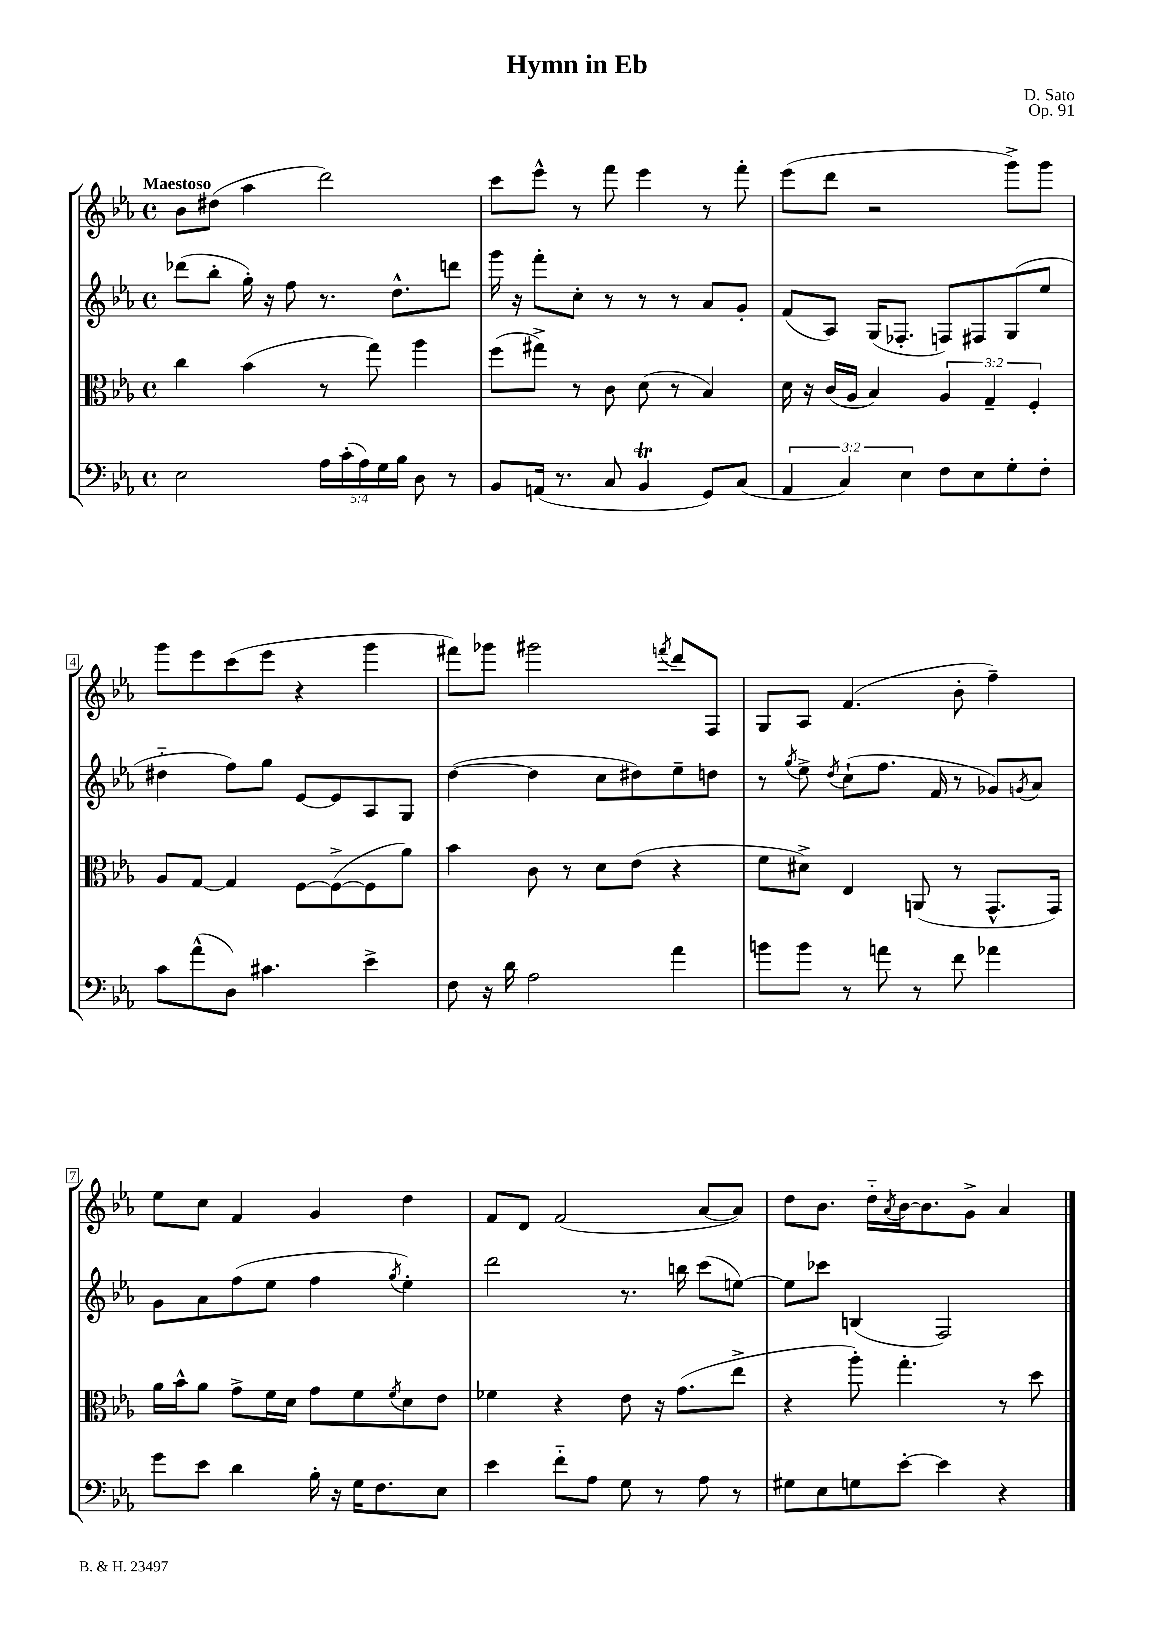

**kern	**kern	**kern	**kern
*part4	*part3	*part2	*part1
*staff4	*staff3	*staff2	*staff1
*clefF4	*clefC3	*clefG2	*clefG2
*k[b-e-a-]	*k[b-e-a-]	*k[b-e-a-]	*k[b-e-a-]
*M4/4	*M4/4	*M4/4	*M4/4
*met(c)	*met(c)	*met(c)	*met(c)
=1	=1	=1	=1
!	!	!	!LO:TX:a:B:t=Maestoso
2E-\	4cc\	(8ddd-X\L	8b-\L
.	.	8bb-'\J	(8dd#X\J
.	(4b-\	16gg'\)	4aa-\
.	.	16r	.
.	.	8ff\	.
20A-\LL	8r	8.r	2ddd\)
(20c'\	.	.	.
20A-\)	.	.	.
.	8gg\)	.	.
20G\	.	.	.
.	.	8.dd^^\L	.
20B-\JJ	.	.	.
8D\	4aa-\	.	.
8r	.	8dddn\J	.
=2	=2	=2	=2
8BB-/L	(8ff\L	16ggg\	8ccc\L
.	.	16r	.
(16AAn/Jk	8gg#X^\J)	8fff'\L	8eee-^^\J
8.r	.	.	.
.	8r	8cc'\J	8r
8C/	8c\	8r	8fff\
4BB-T/	(8d\	8r	4eee-\
.	8r	8r	.
8GG/L)	4B-/)	8a-/L	8r
(8C/J	.	8g'/J	8fff'\
=3	=3	=3	=3
6AA-/	16d\	(8f/L	(8eee-\L
.	16r	.	.
.	(16c/LL	8A-/J)	8ddd\J
6C/)	.	.	.
.	16A-/JJ	.	.
.	4B-/)	(16G/KL	2r
.	.	8.F-X'/J	.
6E-\	.	.	.
8F\L	6A-/	8Fn/L)	.
8E-\	.	8F#X/	.
.	6G~/	.	.
8G'\	.	(8G/	8ggg^\L)
.	6F'/	.	.
8F'\J	.	8ee-/J	8ggg\J
!!LO:LB:g=z
=4	=4	=4	=4
8c\L	8A-/L	4dd#X\	8ggg\L
(8a-^^\	[8G/J	.	8eee-\
8D\J)	4G/]	8ff\L)	(8ccc\
4.c#X\	.	8gg\J	8eee-\J
.	[8F\L	[8e-/L	4r
.	(8F^\_	8e-/]	.
4e-^\	8F\]	8A-/	4ggg\
.	8a-\J)	8G/J	.
=5	=5	=5	=5
8F\	4b-\	([4dd\	8fff#X\L)
16r	.	.	8ggg-X\J
16d\	.	.	.
2A-\	8c\	4dd\]	2ggg#X\
.	8r	.	.
.	8d\L	8cc\L	.
.	(8e-\J	8dd#X\)	.
.	.	.	8qfffn/
4a-\	4r	8ee-~\	8ddd/L
.	.	8ddn\J	8F/J
=6	=6	=6	=6
8bn\L	8f\L	8r	8G/L
.	.	8qgg/	.
8b\J	8d#X^\J)	8ee-^\	8A-/J
.	.	8qdd/	.
8r	4E-/	(8cc`\L	(4.f/
8an\	.	8.ff\J	.
8r	(8AAn/	.	.
.	.	16f/	.
8f\	8r	8r	8b-'\
4a-X\	8.GG^^/L	8g-X/L)	4ff~\)
.	.	8qgn/	.
.	.	8a-/J	.
.	16GG/Jk)	.	.
!!LO:LB:g=z
=7	=7	=7	=7
8g\L	16a-\LL	8g\L	8ee-\L
.	16b-^^\J	.	.
8e-\J	8a-\J	8a-\	8cc\J
4d\	8g^\L	(8ff\	4f/
.	16f\L	8ee-\J	.
.	16d\JJ	.	.
16B-'\	8g\L	4ff\	4g/
16r	.	.	.
16G\KL	8f\	.	.
8.F\	.	.	.
.	8qf/	8qgg/	.
.	8d\	4ee-'\)	4dd\
8E-\J	8e-\J	.	.
=8	=8	=8	=8
4e-\	4f-X\	2ddd\	8f/L
.	.	.	8d/J
8f\L	4r	.	(2f/
8A-\J	.	.	.
8G\	8e-\	8.r	.
8r	16r	.	.
.	(8.g\L	16bbn\	.
8A-\	.	(8ccc\L	[8a-/L
8r	8ee-^\J	[8een\J)	8a-/J])
=9	=9	=9	=9
8G#X\L	4r	8ee\L]	8dd\L
8E-\	.	8ccc-X\J	8.b-\J
8Gn\	8aa-'\)	(4Bn/	.
.	.	.	16dd\LL
.	.	.	8qa-/
[8e-'\J	4.gg'\	.	[16b-\J
.	.	.	8.b-\]
4e-\]	.	2F/)	.
.	.	.	8g^\J
4r	8r	.	4a-/
.	8dd\	.	.
==	==	==	==
*-	*-	*-	*-
